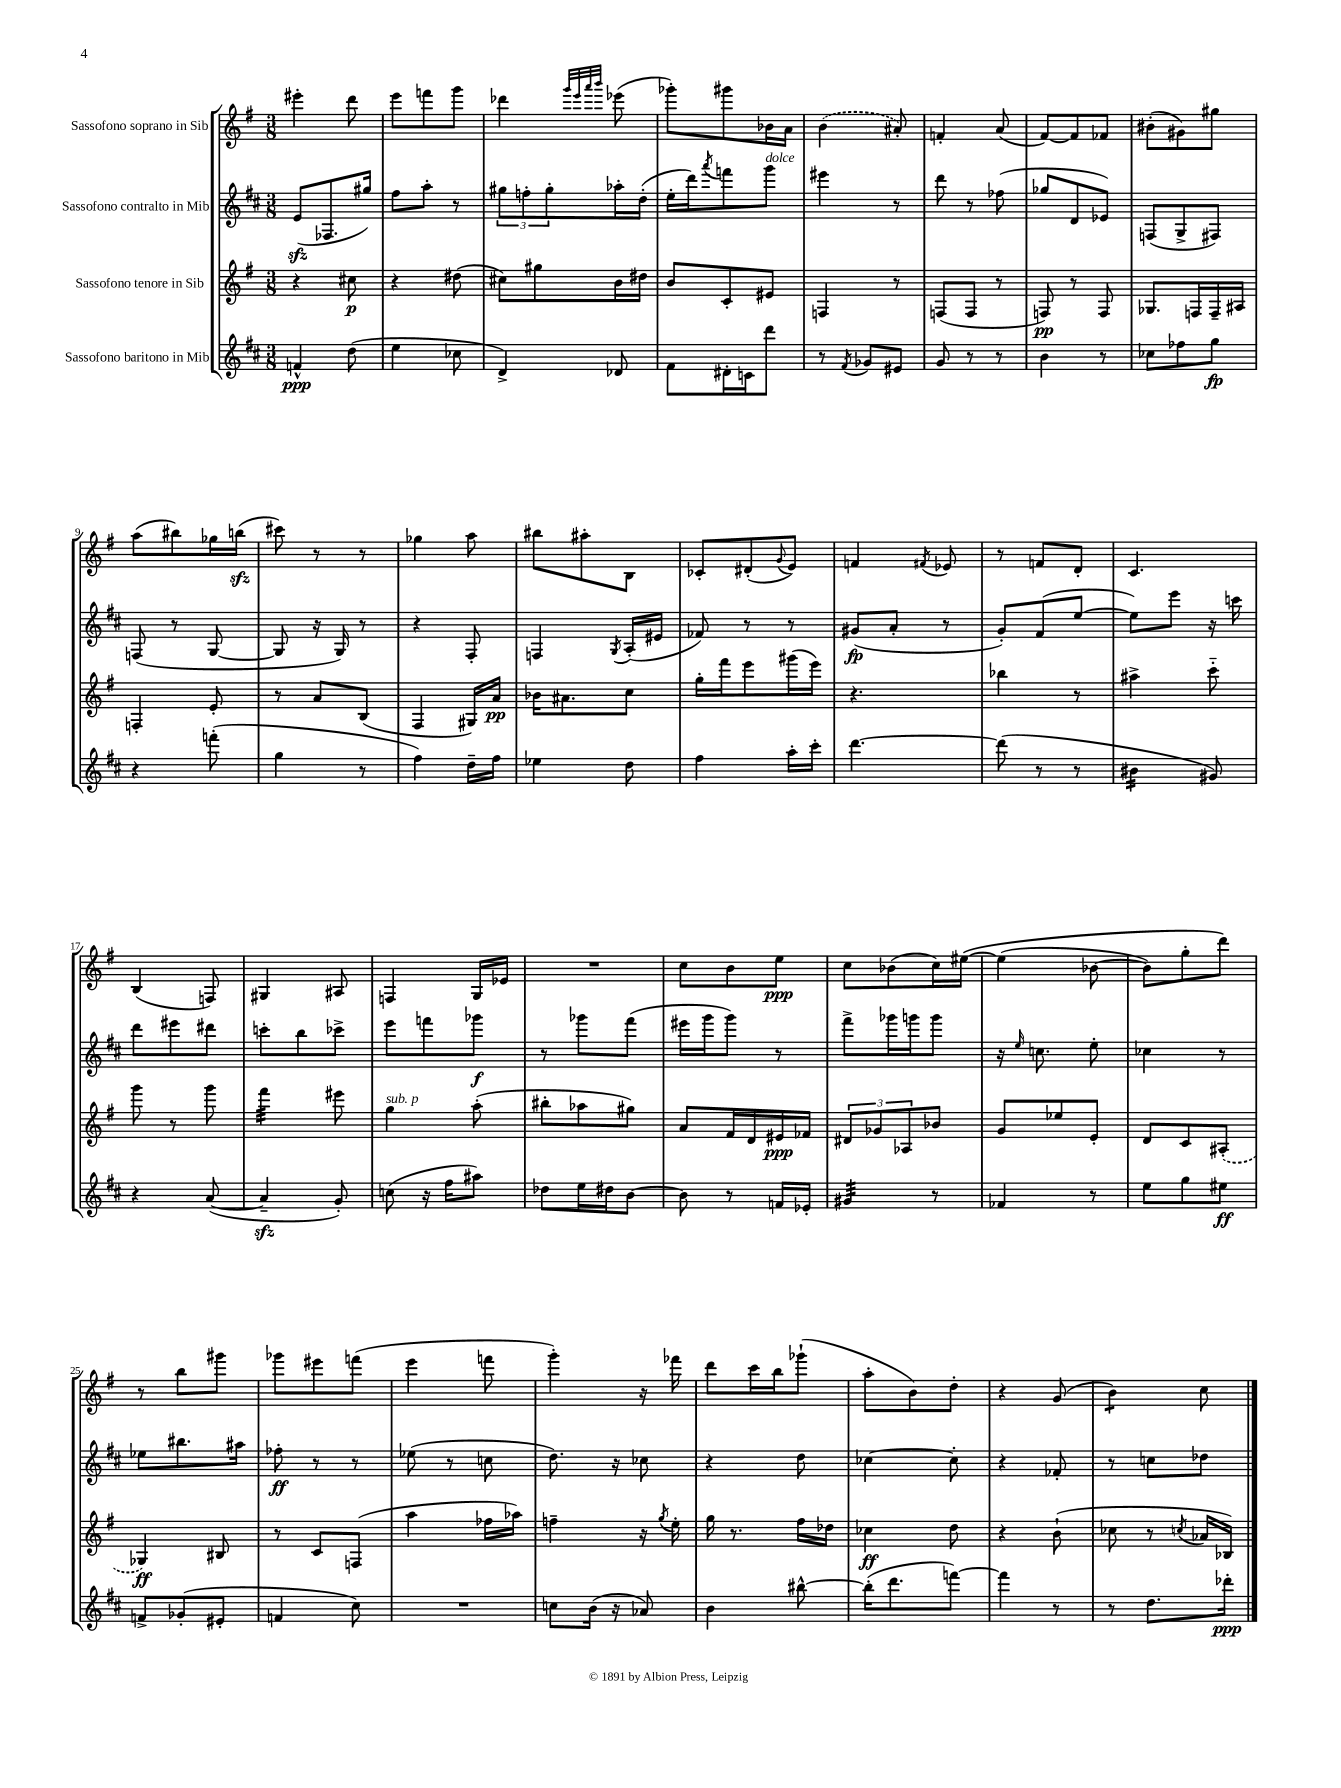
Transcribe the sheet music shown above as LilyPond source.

<<
\new StaffGroup <<
\new Staff = "s0" \with { instrumentName = "Sassofono soprano in Sib" } {
    \clef treble \key g \major \numericTimeSignature \time 3/8
    eis'''4-. d'''8 |
    e'''8 f'''8 g'''8 |
    des'''4 \grace { g'''32 e'''32 a'''32 b'''32 } ees'''8( |
    ges'''8-.) gis'''8 bes'16 a'16 |
    \once \slurDashed b'4( ais'8-.) |
    f'4-. a'8( |
    fis'8~) fis'8 fes'8 |
    bis'8-.( gis'8) gis''8 |
    a''8( bis''8) ges''16 b''16\sfz( |
    cis'''8) r8 r8 |
    ges''4 a''8 |
    bis''8 ais''8-. b8 |
    ces'8-. dis'8-.( \appoggiatura { g'8 } e'8) |
    f'4 \acciaccatura { fis'8 } ees'8 |
    r8 f'8 d'8-. |
    c'4. |
    b4( f8) |
    gis4 ais8 |
    f4 g16 ees'16 |
    R4. |
    c''8 b'8 e''8\ppp |
    c''8 bes'8( c''16) eis''16~\( |
    eis''4( bes'8~ |
    bes'8) g''8-. d'''8\) |
    r8 b''8 gis'''8 |
    ges'''8 eis'''8 f'''8( |
    e'''4 f'''8 |
    g'''4-.) r16 fes'''16 |
    d'''8 c'''16 b''16 ges'''8-!( |
    a''8-. b'8) d''8-. |
    r4 g'8( |
    b'4:8) c''8 \bar "|." |
}
\new Staff = "s1" \with { instrumentName = "Sassofono contralto in Mib" } {
    \clef treble \key d \major \numericTimeSignature \time 3/8
    e'8\sfz( fes8. gis''16) |
    fis''8 a''8-. r8 |
    \tuplet 3/2 { gis''8 f''8-. gis''8-. } aes''16-. d''16-.( |
    e''16-. d'''16) \acciaccatura { a'''8 } f'''8 g'''8^\markup { \italic "dolce" } |
    eis'''4 r8 |
    d'''8 r8 fes''8( |
    ges''8 d'8 ees'8) |
    f8( g8-> fis8) |
    f8( r8 g8~ |
    g8 r16 g16) r8 |
    r4 fis8-. |
    f4 \acciaccatura { g8 } a16-.( eis'16 |
    fes'8) r8 r8 |
    gis'8\fp( a'8-. r8 |
    g'8-.) fis'8( e''8~ |
    e''8) e'''8 r16 c'''16 |
    d'''8 eis'''8 dis'''8 |
    c'''8-. b''8 ces'''8-> |
    e'''8 f'''8 ges'''8\f |
    r8 ges'''8 fis'''8( |
    eis'''16 g'''16 g'''8) r8 |
    fis'''8-> ges'''16 g'''16 g'''8 |
    r16 \grace { e''16 } c''8. e''8-. |
    ces''4 r8 |
    ees''8 bis''8. ais''16 |
    fes''8-.\ff r8 r8 |
    ees''8( r8 c''8 |
    d''8.) r16 ces''8 |
    r4 d''8 |
    ces''4~ ces''8-. |
    r4 fes'8-. |
    r8 c''8 des''8 \bar "|." |
}
\new Staff = "s2" \with { instrumentName = "Sassofono tenore in Sib" } {
    \clef treble \key g \major \numericTimeSignature \time 3/8
    r4 cis''8\p |
    r4 dis''8( |
    cis''8) gis''8 b'16 dis''16 |
    b'8 c'8-. eis'8 |
    f4 r8 |
    f8( f8 r8 |
    f8\pp) r8 f8 |
    ges8. f16 f16-- ais16 |
    f4-. e'8-. |
    r8 a'8 b8( |
    fis4 gis16) a'16\pp |
    bes'16 ais'8. c''8 |
    g''16-. fis'''16 e'''8 gis'''16( e'''16) |
    r4. |
    bes''4 r8 |
    ais''4-> c'''8-_ |
    g'''8 r8 g'''8 |
    fis'''4:32 eis'''8 |
    g''4^\markup { \italic "sub. p" } a''8-.( |
    bis''8-. aes''8 gis''8) |
    a'8 fis'16 d'16 eis'16\ppp fes'16 |
    \tuplet 3/2 { dis'8 ges'8 aes8 } bes'8 |
    g'8 ees''8 e'8-. |
    d'8 c'8 \once \slurDashed ais8-.( |
    ges4\ff) bis8 |
    r8 c'8 f8( |
    a''4 fes''16 aes''16) |
    f''4-- r16 \acciaccatura { g''8 } e''16-. |
    g''16 r8. fis''16 des''16 |
    ces''4\ff d''8 |
    r4 b'8-!( |
    ces''8 r8 \acciaccatura { c''8 } aes'16 bes16) \bar "|." |
}
\new Staff = "s3" \with { instrumentName = "Sassofono baritono in Mib" } {
    \clef treble \key d \major \numericTimeSignature \time 3/8
    f'4-^\ppp d''8( |
    e''4 ces''8 |
    d'4->) des'8 |
    fis'8 dis'16-. c'16 d'''8 |
    r8 \acciaccatura { fis'8 } ges'8 eis'8 |
    g'8 r8 r8 |
    b'4 r8 |
    ces''8 fes''8 g''8\fp |
    r4 f'''8-.( |
    g''4 r8 |
    fis''4) d''16-- fis''16 |
    ees''4 d''8 |
    fis''4 a''16-. cis'''16-. |
    d'''4.~ |
    d'''8( r8 r8 |
    bis'4:16 gis'8) |
    r4 a'8~( |
    a'4--\sfz g'8-.) |
    c''8( r16 fis''16 ais''8) |
    des''8 e''16 dis''16 b'8~ |
    b'8 r8 f'16 ees'16-. |
    gis'4:32 r8 |
    fes'4 r8 |
    e''8 g''8 eis''8\ff |
    f'8-> ges'8-.( eis'8-. |
    f'4 cis''8) |
    R4. |
    c''8 b'16( r16 aes'8) |
    b'4 bis''8~-^ |
    bis''16-.( d'''8. f'''8~) |
    f'''4 r8 |
    r8 d''8. des'''16-.\ppp \bar "|." |
}
>>
>>
